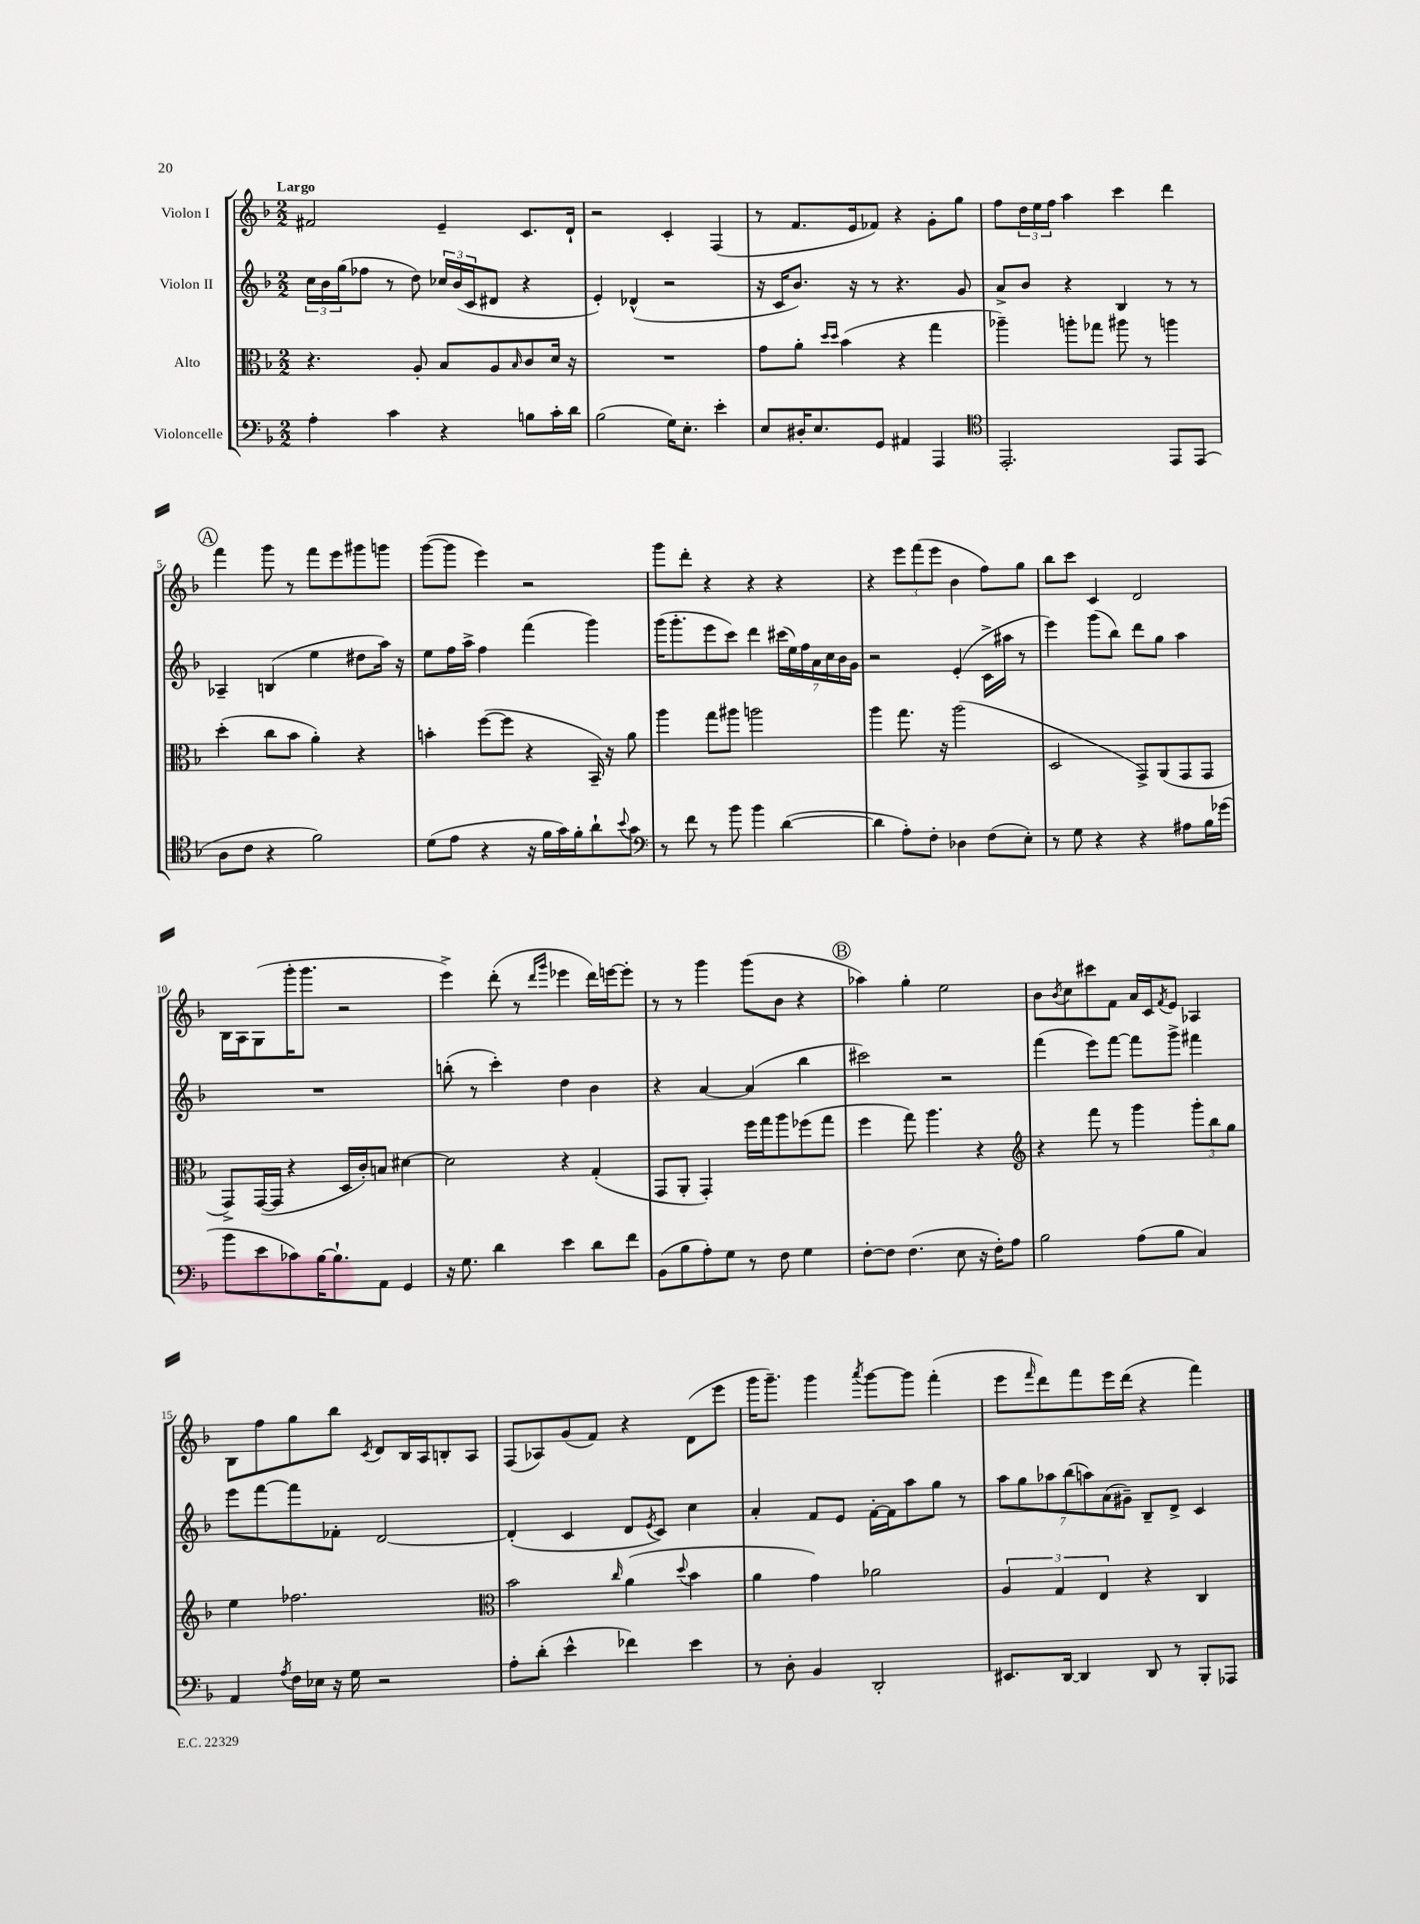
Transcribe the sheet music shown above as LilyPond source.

<<
\new StaffGroup <<
\new Staff = "s0" \with { instrumentName = "Violon I" } {
    \clef treble \key f \major \numericTimeSignature \time 2/2 \tempo "Largo"
    fis'2 e'4-- c'8. d'16-! |
    r2 c'4-. f4( |
    r8 f'8. e'16 fes'8) r4 g'8-. g''8 |
    f''8 \tuplet 3/2 { d''16 e''16 f''16 } a''4 c'''4 d'''4 |
    \mark \markup { \circle "A" } f'''4 g'''8 r8 f'''8 e'''8 gis'''8 g'''8 |
    g'''8~( g'''8 e'''4) r2 |
    g'''8 d'''8-. r4 r4 r4 |
    r4 \tuplet 3/2 { e'''8 f'''8( e'''8 } bes'4 f''8) g''8 |
    bes''8 c'''8 c'4 d'2 |
    bes16 a16 g8( g'''16-. g'''8. r2 |
    e'''4->) d'''8-.( r8 \grace { d'''16 g'''16 } ees'''4 d'''16) e'''16~ e'''8-. |
    r8 r8 g'''4 g'''8( bes'8 r4 |
    \mark \markup { \circle "B" } aes''4) g''4-. e''2 |
    bes'8 \acciaccatura { bes'8 } c''8 cis'''8 f'8 a'16 c'16 \acciaccatura { f'8 } e'8 aes4 |
    bes8 f''8 g''8 bes''8 \acciaccatura { c'8 } d'8 bes16 a16 b8-. a8 |
    f8( aes8) g'8( f'8) r4 d'8( e'''8 |
    g'''16 g'''8.--) g'''4 \acciaccatura { a'''8 } g'''8~ g'''8 f'''4-.( |
    e'''8 \grace { f'''16 } d'''8) f'''8 e'''16 d'''16( r4 f'''4) \bar "|." |
}
\new Staff = "s1" \with { instrumentName = "Violon II" } {
    \clef treble \key f \major \numericTimeSignature \time 2/2
    \tuplet 3/2 { c''16 bes'16 g''16( } fes''8 r8 d''8) \tuplet 3/2 { ces''16 bes'16( c'16 } dis'8 r4 |
    e'4-.) des'4-^( r2 |
    r16 c'16 bes'8.) r16 r8 r4. g'8 |
    a'8-> bes'8 r4 bes4 r8 r8 |
    \mark \markup { \circle "A" } aes4-- b4( e''4 dis''8 a''16) r16 |
    e''8 f''16 a''16-> f''4 f'''4( g'''4) |
    g'''16( g'''8.-. e'''8 c'''8) d'''4 \tuplet 7/4 { cis'''16( e''16) f''16 a'16 c''16 bes'16 g'16 } |
    r2 e'4-.( c'16-> ais''16 r8 |
    e'''4) g'''8( bes''8) d'''8 g''8 a''4 |
    R1 |
    b''8-.( r8 c'''4-.) d''4 bes'4 |
    r4 a'4~ a'4( bes''4 |
    \mark \markup { \circle "B" } cis'''2) r2 |
    f'''4( e'''8) f'''8~ f'''8 g'''8-> fis'''4 |
    e'''8 f'''8~ f'''8 fes'8-. d'2~ |
    d'4-.( c'4 d'8 \acciaccatura { e'8 } c'8) c''4 |
    a'4-. f'8 e'8 f'16~-. f'16 a''8 g''8 r8 |
    \tuplet 7/4 { a''8 g''8 aes''8 bes''8( a''8) a'8( gis'8--) } bes8-- d'8-> c'4 \bar "|." |
}
\new Staff = "s2" \with { instrumentName = "Alto" } {
    \clef alto \key f \major \numericTimeSignature \time 2/2
    r4. a8-. bes8 a8 \grace { bes16 } c'8 d'16 r16 |
    R1 |
    g'8 a'8-. \grace { d''16 d''16 } bes'4( r4 g''4 |
    aes''4--) a''8-. ges''8 ais''8 r8 a''4 |
    \mark \markup { \circle "A" } d''4-.( c''8 bes'8 a'4-.) r4 |
    b'4-. f''8~( f''8 r4 bes,16--) r16 a'8 |
    a''4 g''8 ais''8 a''2 |
    a''4 g''8. r16 a''2( |
    d2 g,8->) a,8( g,8 g,8 |
    g,8->) g,16~( g,16 r4 d16 c'16-.) b8 dis'4~ |
    dis'2 r4 g4-.( |
    g,8 a,8-. g,4-.) f''16 g''16 a''8 fes''8( g''8 |
    \mark \markup { \circle "B" } f''4 g''8) a''4. r4 |
    \clef treble r4 f'''8 r8 g'''4 \tuplet 3/2 { g'''8-. bes''8 g''8 } |
    e''4 fes''2. |
    \clef alto bes'2 \grace { c''16 } a'4( \appoggiatura { d''8 } bes'4 |
    a'4 g'4) aes'2 |
    \tuplet 3/2 { a4 g4 e4 } r4 c4 \bar "|." |
}
\new Staff = "s3" \with { instrumentName = "Violoncelle" } {
    \clef bass \key f \major \numericTimeSignature \time 2/2
    a4-. c'4 r4 b8 c'16-. d'16 |
    bes2( g16) e8.-. e'4-. |
    e8 dis16-. e8. g,8 ais,4 a,,4 |
    \clef tenor e,2.-. e,8 e,8( |
    \mark \markup { \circle "A" } a8 c'8 r4 f'2) |
    d'8( e'8 r4 r16 f'16 g'16) f'16-. a'8-! \appoggiatura { bes'8 } g'8 |
    \clef bass r8 f'8 r8 bes'8 bes'4 d'4~( |
    d'4 a8-.) f8-. des4 f8( e8-.) |
    r8 g8 r4 r4 ais8 bes16 ges'16( |
    bes'8 e'8 ces'8) bes16~ bes8.-! a,8 g,4 |
    r16 g8. d'4 e'4 d'8 f'8 |
    bes,8( bes8 a8-.) g8 r8 f8 g4 |
    \mark \markup { \circle "B" } f8~-. f8 f4.( e8 r16 f16-.) a8 |
    bes2 a8( bes8 c4) |
    a,4 \acciaccatura { a8 } f16 ees16 r16 g16 r2 |
    a8-. d'8-.( e'4-^ fes'4) e'4 |
    r8 d8-. bes,4 d,2-. |
    eis,8. d,16~ d,4 d,8 r8 bes,,8-. aes,,8 \bar "|." |
}
>>
>>
